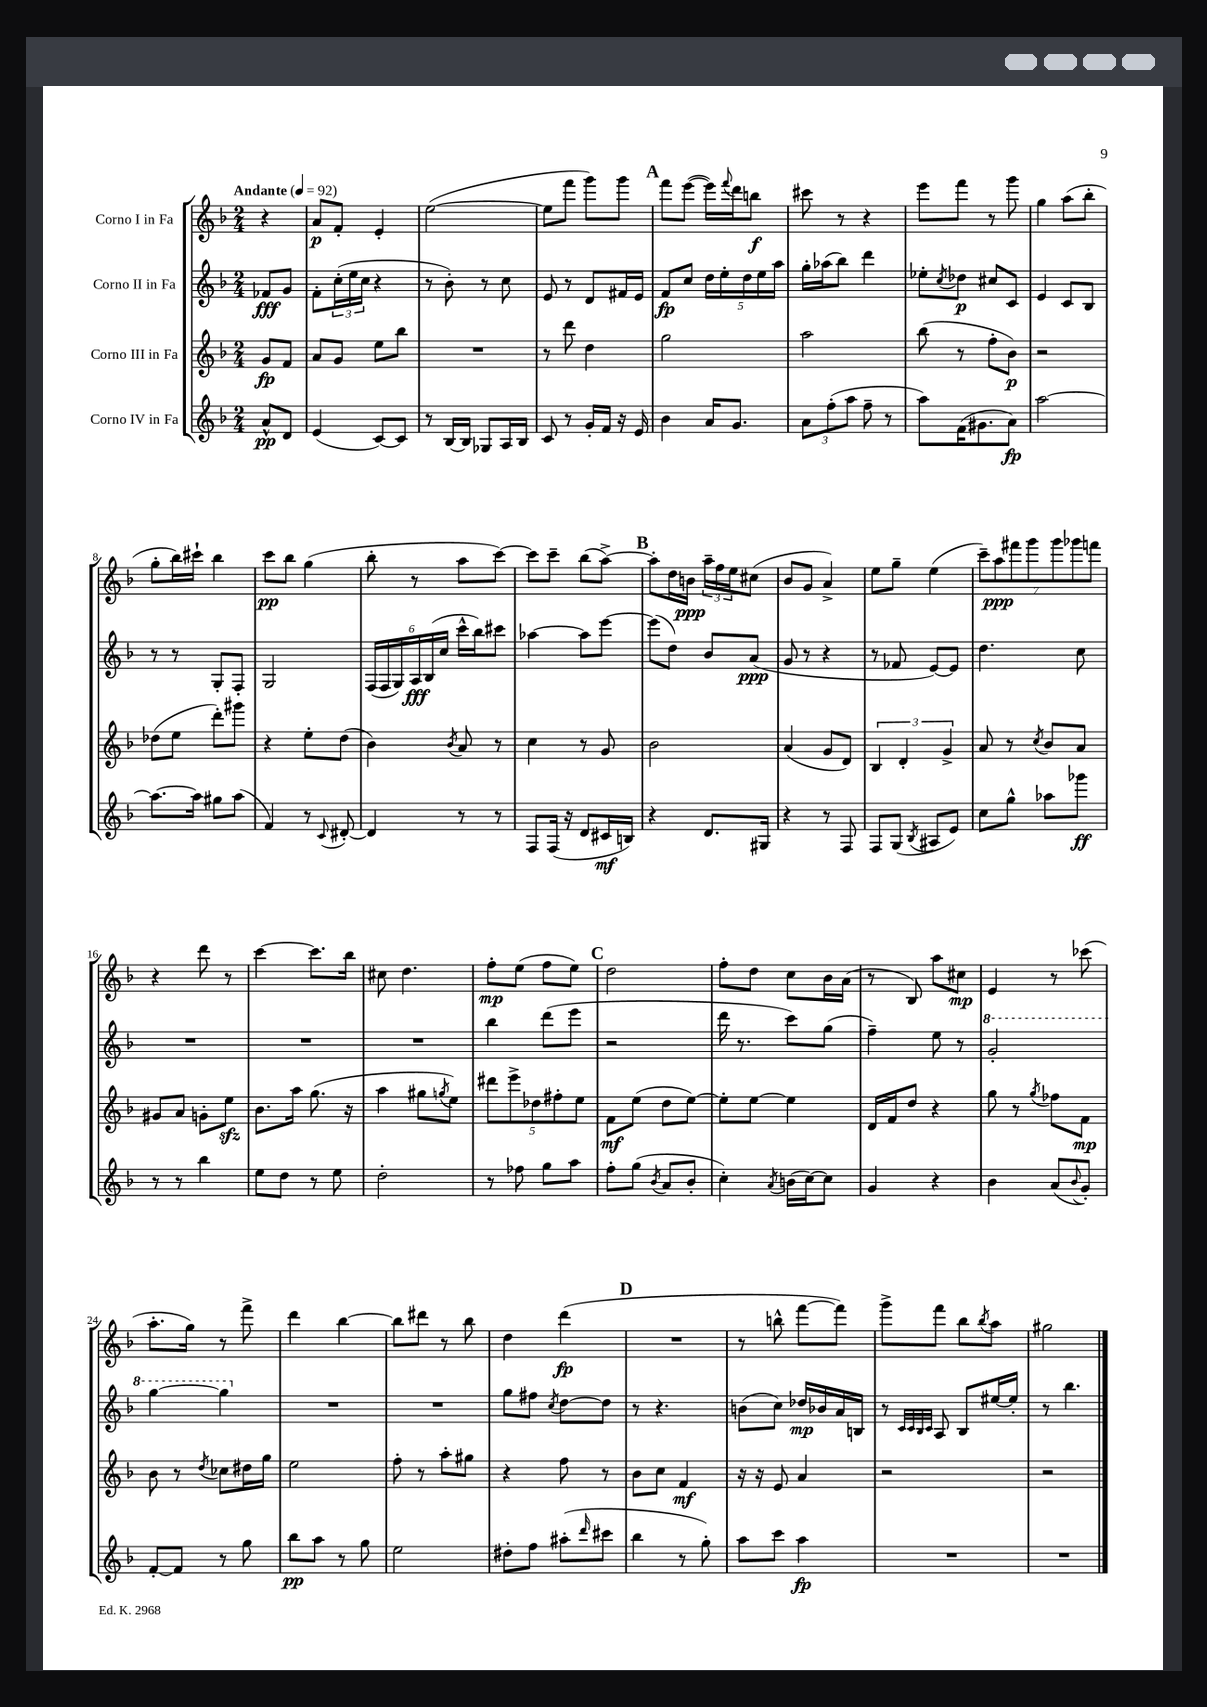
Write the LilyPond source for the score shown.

<<
\new StaffGroup <<
\new Staff = "s0" \with { instrumentName = "Corno I in Fa" } {
    \clef treble \key f \major \numericTimeSignature \time 2/4 \partial 4 \tempo "Andante" 4 = 92
    r4 |
    a'8\p f'8-. e'4-. |
    e''2~( |
    e''8 f'''8 g'''8) g'''8 |
    \mark \markup { \bold "A" } f'''8 e'''8~( e'''16) \appoggiatura { f'''8 } d'''16 b''8\f |
    cis'''8 r8 r4 |
    e'''8 f'''8 r8 g'''8 |
    g''4 a''8( bes''8-. |
    g''8-. bes''16) cis'''16-! bes''4 |
    c'''8\pp bes''8 g''4( |
    bes''8-. r8 a''8 c'''8~) |
    c'''8 c'''8-- bes''8( a''8~->) |
    \mark \markup { \bold "B" } a''8-. d''16 b'16\ppp \tuplet 3/2 { a''16-- f''16 e''16 } cis''8( |
    bes'8 g'8 a'4->) |
    e''8 g''8-- e''4( |
    \tuplet 7/4 { c'''8--) a''8\ppp fis'''8 g'''8 g'''8 ges'''8 f'''8 } |
    r4 d'''8 r8 |
    c'''4~ c'''8. bes''16 |
    cis''8 d''4. |
    f''8-.\mp e''8( f''8 e''8) |
    \mark \markup { \bold "C" } d''2 |
    f''8-. d''8 c''8 bes'16 a'16( |
    r8 bes8) a''8 cis''8\mp |
    e'4 r8 ces'''8( |
    a''8.-. g''16) r8 f'''8-> |
    d'''4 bes''4~ |
    bes''8 dis'''8 r8 bes''8 |
    d''4 d'''4\fp( |
    \mark \markup { \bold "D" } R2 |
    r8 b''8-^ f'''8~ f'''8) |
    g'''8-> f'''8 bes''8 \acciaccatura { bes''8 } a''8 |
    gis''2 \bar "|." |
}
\new Staff = "s1" \with { instrumentName = "Corno II in Fa" } {
    \clef treble \key f \major \numericTimeSignature \time 2/4 \partial 4
    fes'8\fff g'8 |
    f'8-. \tuplet 3/2 { c''16-.( e''16 c''16 } r4 |
    r8 bes'8-.) r8 c''8 |
    e'8 r8 d'8 fis'16 e'16 |
    \mark \markup { \bold "A" } f'8\fp c''8 \tuplet 5/4 { d''16 e''16-. d''16 e''16 a''16 } |
    g''16-. aes''16( bes''8) d'''4 |
    ees''8-. \acciaccatura { c''8 } des''8\p cis''8 c'8 |
    e'4 c'8 bes8 |
    r8 r8 g8-. f8-. |
    g2 |
    \tuplet 6/4 { f16( f16 g16) a16\fff bes16( c''16 } c'''16-^ bes''16) cis'''8 |
    aes''4~ aes''8 e'''8~ |
    \mark \markup { \bold "B" } e'''8( d''8) bes'8 a'8\ppp( |
    g'8 r8 r4 |
    r8 fes'8 e'8~) e'8 |
    d''4. c''8 |
    R2 |
    R2 |
    R2 |
    bes''4 d'''8( e'''8 |
    \mark \markup { \bold "C" } r2 |
    d'''16 r8. c'''8) g''8( |
    f''4--) e''8 r8 |
    \ottava #1 g''2-. |
    g'''4~ g'''4 \ottava #0 |
    R2 |
    R2 |
    g''8 fis''8 \acciaccatura { c''8 } d''8~ d''8 |
    \mark \markup { \bold "D" } r8 r4. |
    b'8( c''8) des''16\mp bes'16 a'16 b16 |
    r8 \grace { c'32 c'32 bes32 c'32 } a8 bes8 eis''16~ eis''16-. |
    r8 bes''4. \bar "|." |
}
\new Staff = "s2" \with { instrumentName = "Corno III in Fa" } {
    \clef treble \key f \major \numericTimeSignature \time 2/4 \partial 4
    g'8\fp f'8 |
    a'8 g'8 e''8 bes''8 |
    R2 |
    r8 d'''8 d''4 |
    \mark \markup { \bold "A" } g''2 |
    a''2 |
    bes''8( r8 f''8-. bes'8\p) |
    r2 |
    des''8( e''8 d'''8-.) gis'''8 |
    r4 e''8-. d''8( |
    bes'4) \acciaccatura { bes'8 } a'8 r8 |
    c''4 r8 g'8 |
    \mark \markup { \bold "B" } bes'2 |
    a'4( g'8 d'8) |
    \tuplet 3/2 { bes4 d'4-. g'4-> } |
    a'8 r8 \acciaccatura { c''8 } bes'8 a'8 |
    gis'8 a'8 g'8-. e''8\sfz |
    bes'8. a''16 g''8.( r16 |
    a''4 gis''8 \acciaccatura { g''8 } e''8) |
    \tuplet 5/4 { dis'''8 e'''8-> des''8 fis''8-. e''8 } |
    \mark \markup { \bold "C" } f'8\mf e''8( d''8 e''8~) |
    e''8-. e''8~ e''4 |
    d'16 f'16 d''8 r4 |
    g''8 r8 \acciaccatura { g''8 } fes''8 f'8\mp |
    bes'8 r8 \acciaccatura { d''8 } ces''8 dis''16 g''16 |
    e''2 |
    f''8-. r8 a''8-. gis''8 |
    r4 f''8 r8 |
    \mark \markup { \bold "D" } bes'8 c''8 f'4\mf |
    r16 r16 e'8 a'4 |
    r2 |
    r2 \bar "|." |
}
\new Staff = "s3" \with { instrumentName = "Corno IV in Fa" } {
    \clef treble \key f \major \numericTimeSignature \time 2/4 \partial 4
    a'8-^\pp d'8 |
    e'4( c'8~) c'8 |
    r8 bes16~ bes16 ges8 a16 bes16 |
    c'8 r8 g'16-. f'16 r16 e'16 |
    \mark \markup { \bold "A" } bes'4 a'16 g'8. |
    \tuplet 3/2 { a'8 f''8-.( a''8 } f''8-- r8 |
    a''8) f'16( gis'8. a'8\fp) |
    a''2~ |
    a''8.~ a''16 gis''8 a''8( |
    f'4) r8 \appoggiatura { c'8 } dis'8~-. |
    dis'4 r8 r8 |
    f8 f16( r16 d'8 cis'16\mf b16) |
    \mark \markup { \bold "B" } r4 d'8. gis16 |
    r4 r8 f8 |
    f8 g8( \acciaccatura { bes8 } ais8 e'8) |
    c''8 g''8-^ aes''8 ges'''8\ff |
    r8 r8 bes''4 |
    e''8 d''8 r8 e''8 |
    d''2-. |
    r8 fes''8 g''8 a''8 |
    \mark \markup { \bold "C" } f''8-. g''8( \acciaccatura { bes'8 } a'8 bes'8-. |
    c''4-.) \acciaccatura { a'8 } b'16( c''16~) c''8 |
    g'4 r4 |
    bes'4 a'8( \appoggiatura { bes'8 } g'8-.) |
    f'8~-. f'8 r8 g''8 |
    bes''8\pp a''8 r8 g''8 |
    e''2 |
    dis''8-. f''8 ais''8-.( \grace { d'''16 } cis'''8 |
    \mark \markup { \bold "D" } bes''4 r8 g''8-.) |
    a''8 c'''8 a''4\fp |
    R2 |
    R2 \bar "|." |
}
>>
>>
